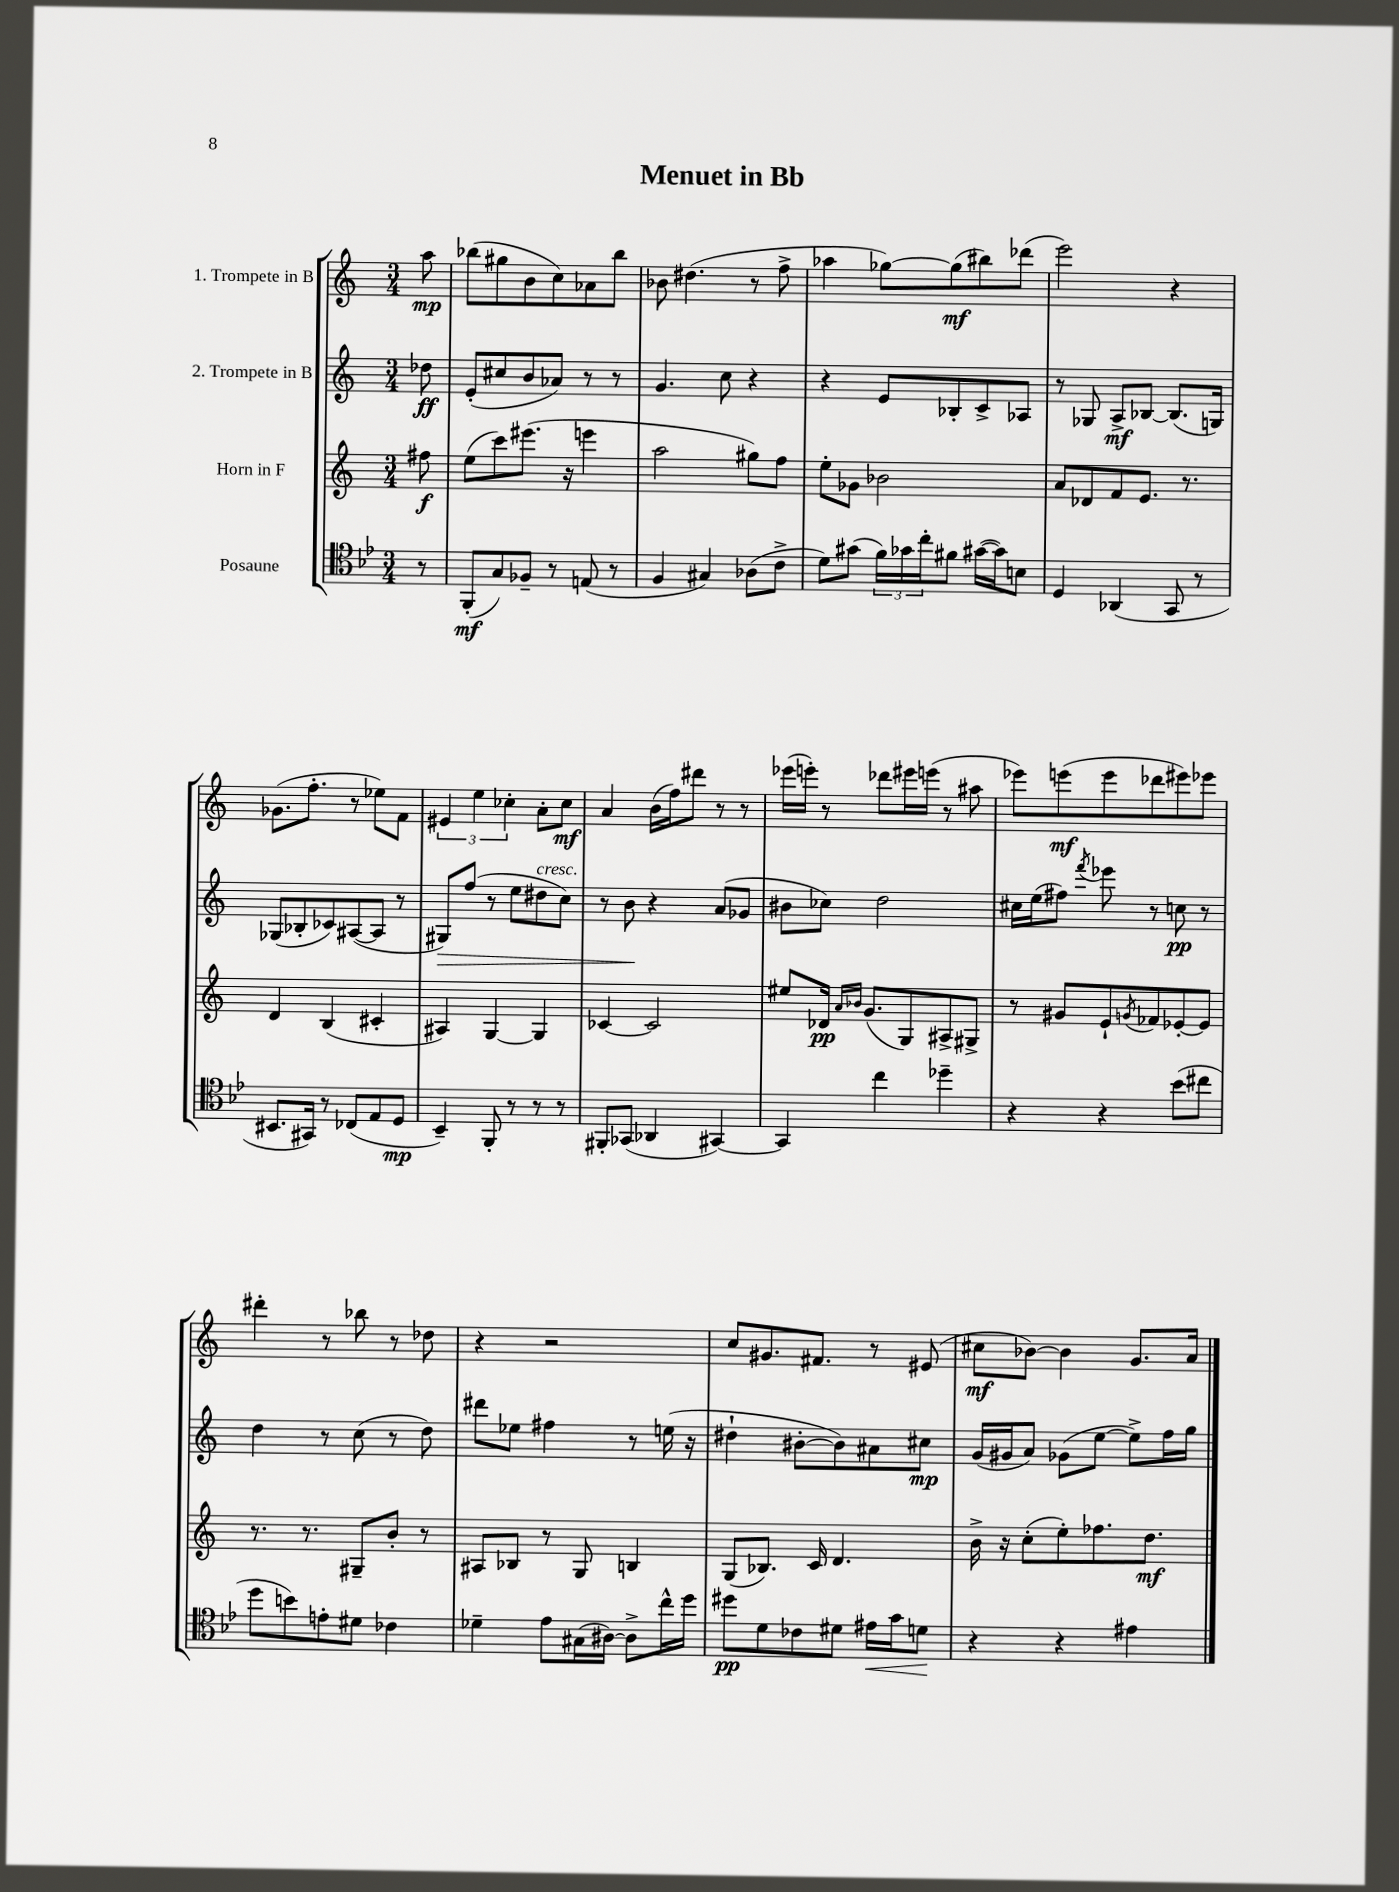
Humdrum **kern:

**kern	**kern	**kern	**kern
*staff4	*staff3	*staff2	*staff1
*clefC4	*clefG2	*clefG2	*clefG2
*k[b-e-]	*k[]	*k[]	*k[]
*M3/4	*M3/4	*M3/4	*M3/4
8r	8ff#	8dd-	8aa
=	=	=	=
(8FF'	(8ee	(8e'	(8bb-
8G)	8ccc)	8cc#	8gg#
8F-~	(8.eee#	8b	8b
8r	.	8a-)	8cc)
.	16r	.	.
(8E	4eee	8r	8a-
8r	.	8r	8bb-
=	=	=	=
4F	2aa	4.g	8b-
.	.	.	(4.dd#
4G#)	.	.	.
.	.	8cc	.
(8A-	8gg#)	4r	8r
8c^	8ff	.	8ff^
=	=	=	=
8d)	8ee'	4r	4aa-
(8g#	8g-	.	.
24f)	2b-	8e	[8gg-)
24g-	.	.	.
24cc'	.	.	.
8f#	.	8B-'	(8gg-]
([16g#	.	8c^	8bb#)
16g#])	.	.	.
8B	.	8A-	(8ddd-
=	=	=	=
4D	8a	8r	2eee)
.	8d-	8G-	.
(4AA-	8f	8A^	.
.	8.e	[8B-	.
8GG	.	(8.B-]	4r
.	8.r	.	.
8r	.	.	.
.	.	16G)	.
=	=	=	=
8.BB#	4d	(8G-	(8.g-
.	.	8B-'	.
16GG#)	.	.	8.ff'
8r	(4B	8c-)	.
(8C-	.	([8A#	8r
8E-	4c#'	8A#]	8ee-)
8D	.	8r	8f
=	=	=	=
4BB-~)	4A#)	8G#)	6e#
.	.	(8ff	.
.	.	.	6ee
8FF'	[4G	8r	.
.	.	.	6cc-'
8r	.	8ee	.
8r	4G]	8dd#	8a'
8r	.	8cc)	8cc-
=	=	=	=
8FF#'	[4c-	8r	4a
(8GG-	.	8b	.
4AA-	2c-]	4r	(16b
.	.	.	16ff)
.	.	.	8ddd#
[4GG#)	.	(8a	8r
.	.	8g-	8r
=	=	=	=
4GG#]	8ee#	8b#	(16eee-
.	.	.	16eee')
.	16d-	8cc-)	8r
.	16qqa	.	.
.	16qqb-	.	.
.	(8.g	.	.
4cc	.	2dd	8ddd-
.	8G)	.	16eee#
.	.	.	(16eee
4dd-~	8A#^	.	8r
.	8G#^	.	8aa#
=	=	=	=
4r	8r	16cc#	8eee-)
.	.	(16ee	.
.	8g#	8ff#)	(8eee
.	.	8qfff	.
4r	8e`	8eee-	8eee
.	8qg	.	.
.	8f-	8r	8ddd-
(8b-	[8e-'	8cc	8eee#)
8cc#	8e-]	8r	8eee-
=	=	=	=
8dd	8.r	4dd	4ddd#'
8b)	.	.	.
.	8.r	.	.
8e'	.	8r	8r
8d#	8G#~	(8cc	8bb-
4c-	8b'	8r	8r
.	8r	8dd)	8dd-
=	=	=	=
4d-~	8A#	8ddd#	4r
.	8B-	8ee-	.
8e-	8r	4ff#	2r
(16G#	8G	.	.
[16A#)	.	.	.
8A#^]	4B	8r	.
16cc^^	.	(16ee	.
16dd	.	16r	.
=	=	=	=
8dd#	(8G	4dd#`	8cc
8d	8.B-)	.	8.g#
8c-	.	[8b#'	.
.	16c	.	8.f#
8d#	4.d	8b#])	.
16e#	.	8a#	8r
16g	.	.	.
8d	.	8cc#	(8e#
=	=	=	=
4r	16b^	(16g	8cc#
.	16r	16g#	.
.	(8cc'	8a)	[8b-)
4r	8ee')	(8g-	4b-]
.	8.ff-	[8ee	.
4e#	.	8ee^])	8.g
.	8.dd	.	.
.	.	16ff	.
.	.	16gg	16a
==	==	==	==
*-	*-	*-	*-
